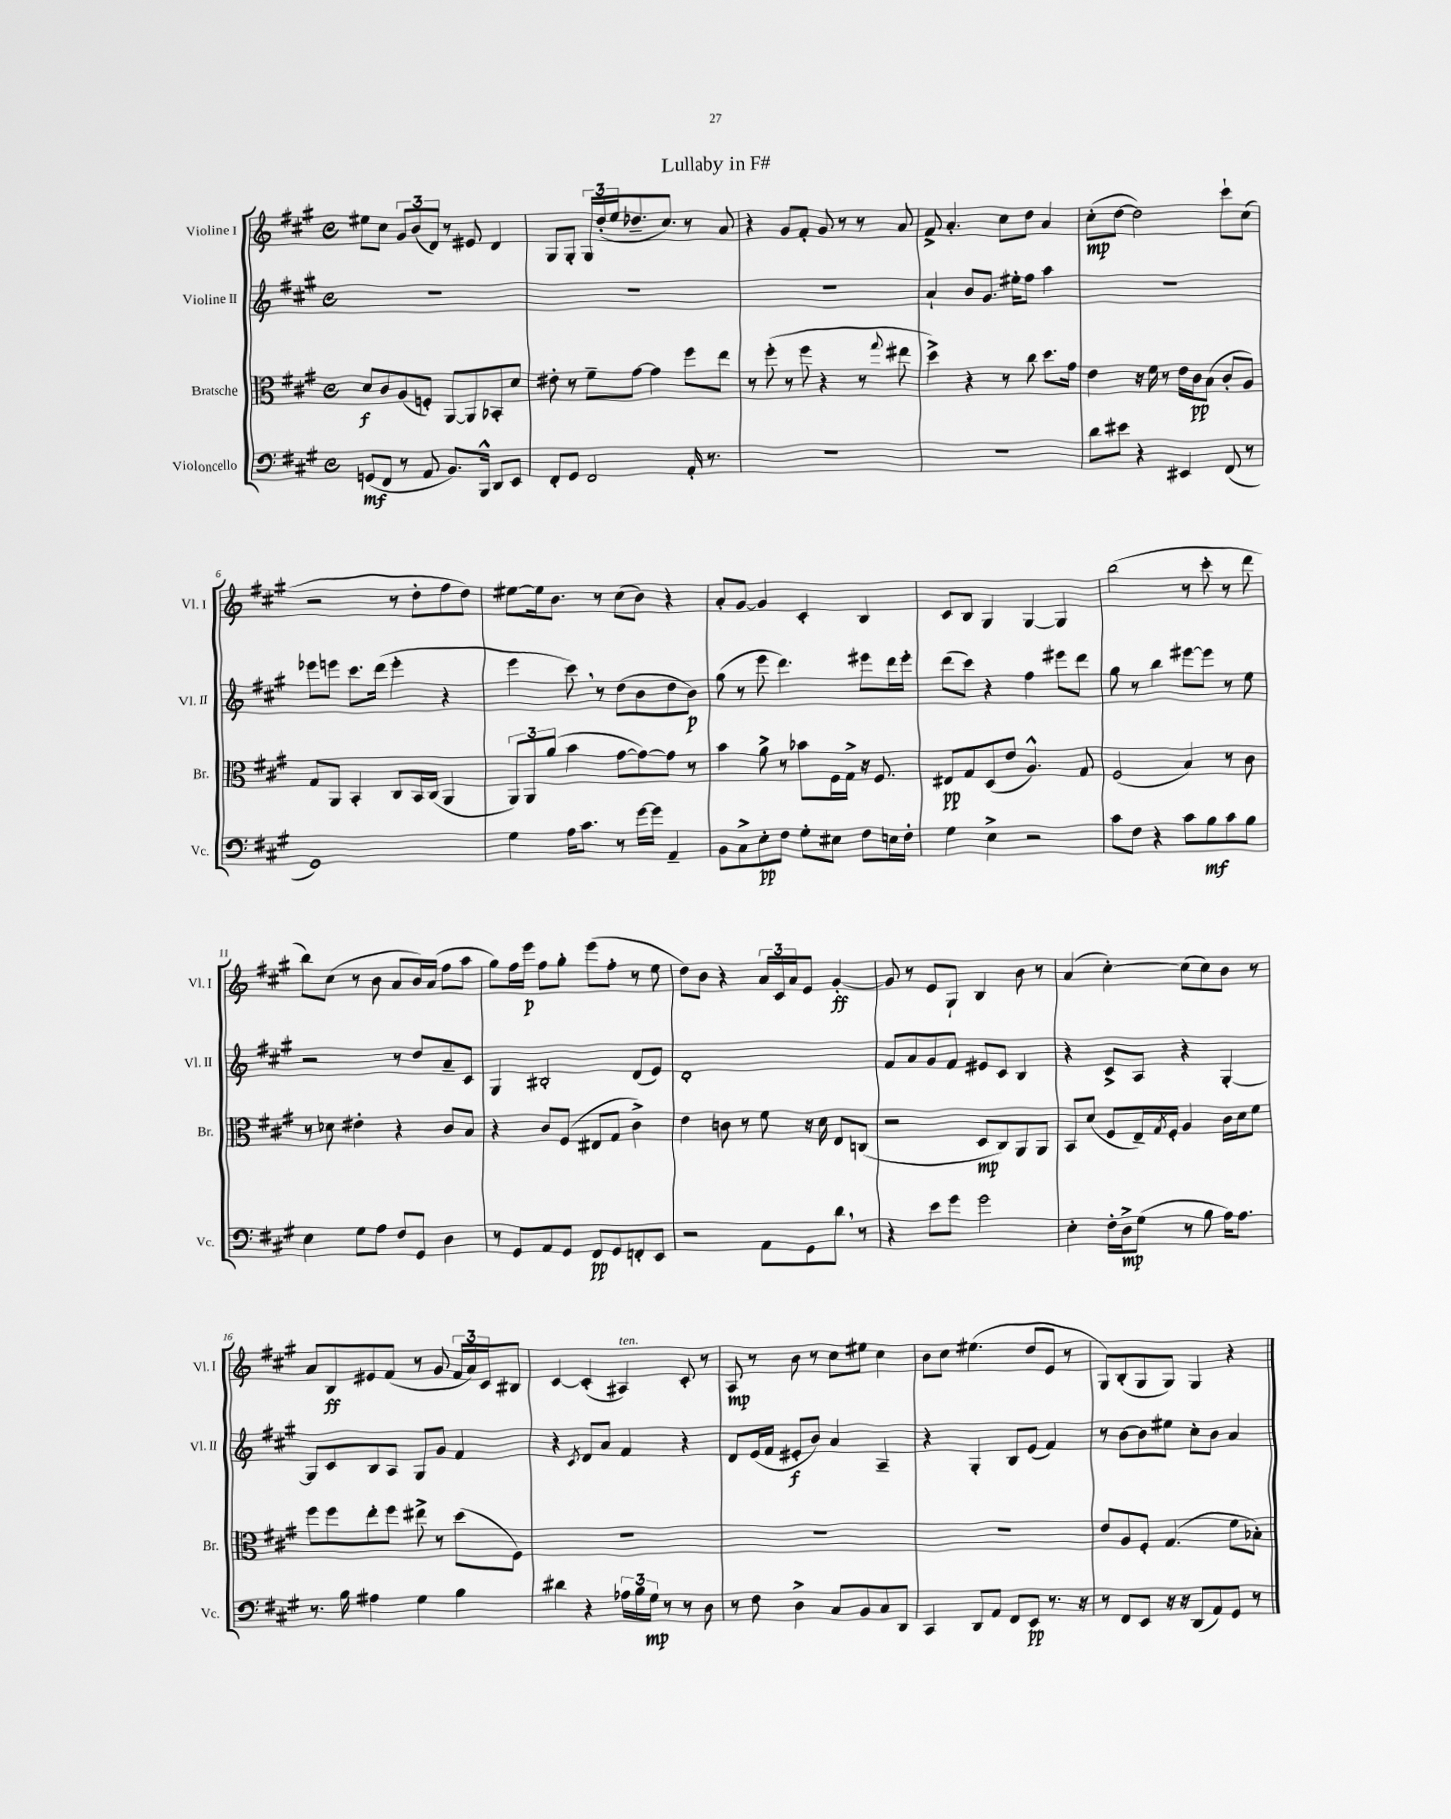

**kern	**kern	**kern	**kern
*staff4	*staff3	*staff2	*staff1
*clefF4	*clefC3	*clefG2	*clefG2
*k[f#c#g#]	*k[f#c#g#]	*k[f#c#g#]	*k[f#c#g#]
*M4/4	*M4/4	*M4/4	*M4/4
*met(c)	*met(c)	*met(c)	*met(c)
(8GG	8d	1r	8ee#
8FF#	8c#	.	8cc#
8r	(8A	.	12g#
.	.	.	(12b
8AA	8F')	.	.
.	.	.	12d)
8.BB)	[8AA	.	8r
.	8AA]	.	8e#
16BBB^^	.	.	.
8DD	8BB-'	.	4d
8EE	8d	.	.
=	=	=	=
8FF#'	8e#'	1r	8G#
8GG#	8r	.	8G#'
2FF#	8f#~	.	24G#
.	.	.	(24dd'
.	.	.	24ee
.	[8g#	.	8.dd-~
.	4g#]	.	.
.	.	.	8.cc#)
16AA'	8ff#	.	8r
8.r	.	.	.
.	8ee	.	8a
=	=	=	=
1r	8r	1r	4r
.	(8ff#'	.	.
.	8r	.	8g#
.	8ff#	.	8f#'
.	4r	.	8g#
.	.	.	8r
.	8r	.	8r
.	8qqgg#	.	.
.	8ee#	.	8a
=	=	=	=
1r	4dd^)	4a`	8f#^
.	.	.	4.a'
.	4r	8b	.
.	.	8.g#	.
.	8r	.	8cc#
.	.	16ee#'	.
.	8cc#	8ff#	8dd
.	8.dd	4aa	4a
.	16g#	.	.
=	=	=	=
8d	4e	1r	(8cc#'
8e#	.	.	[8dd
4r	16r	.	2dd])
.	16f#	.	.
.	8r	.	.
4EE#	16e	.	.
.	16c#	.	.
.	(8B	.	.
(8FF#	8c#'	.	8ccc#`
8r	8A)	.	(8cc#
=	=	=	=
1GG#)	8G#	8eee-	2r
.	8AA	8eee	.
.	4BB'	8.ccc#	.
.	.	(16ddd	.
.	8C#	4eee'	8r
.	16BB	.	8dd'
.	(16C#	.	.
.	4AA	4r	8ff#
.	.	.	8dd)
=	=	=	=
4G#	12AA)	4eee	[8ee#
.	12AA	.	.
.	.	.	16ee#]
.	(12a	.	.
.	.	.	8.b
16A	4b	8ccc#)	.
8.c#	.	.	.
.	.	8r	8r
8r	[8g#	(8dd	(8cc#
[16g#	8g#_)	8b	8b)
16g#]	.	.	.
4AA~	8g#]	8dd	4r
.	8r	8b)	.
=	=	=	=
8BB	4b	(8gg#	8a'
8C#^	.	8r	[8g#
8E'	8a^	8eee	4g#]
8F#	8r	4.ddd)	.
8G#'	8b-	.	4c#'
8E#	16F#	.	.
.	16G#^	.	.
8F#	16r	8eee#	4B
.	8.F#	.	.
16E	.	16ddd	.
16F#'	.	16eee#'	.
=	=	=	=
4G#	8E#	(8ddd	8c#
.	8G#	8ccc#)	8B
4E^	(8D	4r	4G#
.	8e	.	.
2r	4.A^^)	4ff#	[4G#
.	.	8eee#	4G#]
.	8G#	8ddd	.
=	=	=	=
8c#	(2F#	8gg#	(2bb
8F#	.	8r	.
4r	.	4bb	.
8c#	4B)	[8eee#	8r
8B	.	8eee#]	8ccc#'
8c#	8r	8r	8r
8B	8c#	8ee	8ddd
=	=	=	=
4E	8r	2r	8bb)
.	8d-	.	(8cc#
8G#	4e#'	.	8r
8A	.	.	8b
8F#	4r	8r	8a
8GG#	.	8dd	16b)
.	.	.	(16a
4D	8c#	8a~	8ff#
.	8B	8c#	8aa
=	=	=	=
8r	4r	4G#	8gg#)
8GG#	.	.	16ff#
.	.	.	16eee
8AA	8c#	2B#'	8ff#
8GG#	(8F#	.	8gg#'
8FF#	8E#	.	(8eee
8GG#	8G#	.	8ff#'
8FF'	4c#^)	(8d	8r
8EE	.	8e)	8ee
=	=	=	=
2r	4e	1d'	8dd)
.	.	.	8b
.	8c	.	4r
.	8r	.	.
8AA	8f#	.	24a
.	.	.	24c#
.	.	.	24a
8GG#	16r	.	8e
.	16d	.	.
8d	8E	.	[4g#'
8r	(8C	.	.
=	=	=	=
4r	2r	8f#	8g#]
.	.	8a	8r
8e	.	8g#	8e
8g#	.	8f#	8G#`
2g#	8D	8e#	4B
.	8C#)	8c#	.
.	8AA	4B	8b
.	8AA	.	8r
=	=	=	=
4E'	8BB	4r	(4a
.	(8d	.	.
16F#'	8F#	8c#^	[4cc#')
16D^	.	.	.
(8G#	16E~)	8A	.
.	8qG#	.	.
.	16F#'	.	.
8r	4A	4r	(8cc#]
8B	.	.	8cc#)
16A)	16c#	[4G#'	8b
8.A	16d	.	.
.	8f#	.	8r
=	=	=	=
8.r	8ff#	8G#]	8a
.	8ff#	8c#	8B
16B	.	.	.
4A#	8ee'	8B	8e#
.	8ff#	8A	(8f#
4G#	8ee#^	8G#	8r
.	8r	8g#	8g#
4B	(8dd	4f#	24f#
.	.	.	24a)
.	.	.	24c#
.	8F#)	.	8B#
=	=	=	=
4d#	1r	4r	[4c#
.	.	8qc#	.
4r	.	8d	(4c#']
.	.	8a	.
24A-	.	4f#	4A#)
24B	.	.	.
24G#	.	.	.
8r	.	.	.
8r	.	4r	8c#'
8D	.	.	8r
=	=	=	=
8r	1r	8d	8A
8F#	.	(16e	8r
.	.	16f#	.
4D^	.	8e#'	8b
.	.	8b)	8r
8C#	.	4a	8cc#
8BB	.	.	8ee#
8C#	.	4A~	4cc#
8DD	.	.	.
=	=	=	=
4CC#	1r	4r	8b
.	.	.	8cc#
8DD	.	4G#'	(4.ee#
8AA	.	.	.
8FF#	.	8B	.
8EE	.	(8e	8dd
8.r	.	4f#)	8e
.	.	.	8r
16r	.	.	.
=	=	=	=
8r	8e	8r	8G#)
8FF#	8A	[8b	(8B'
8EE	8F#'	8b]	8G#
16r	(4.G#	8ee#	8G#)
16r	.	.	.
(8DD	.	8cc#'	4G#
8AA)	.	8b	.
8GG#	8f#	4a	4r
8r	8B-')	.	.
==	==	==	==
*-	*-	*-	*-
